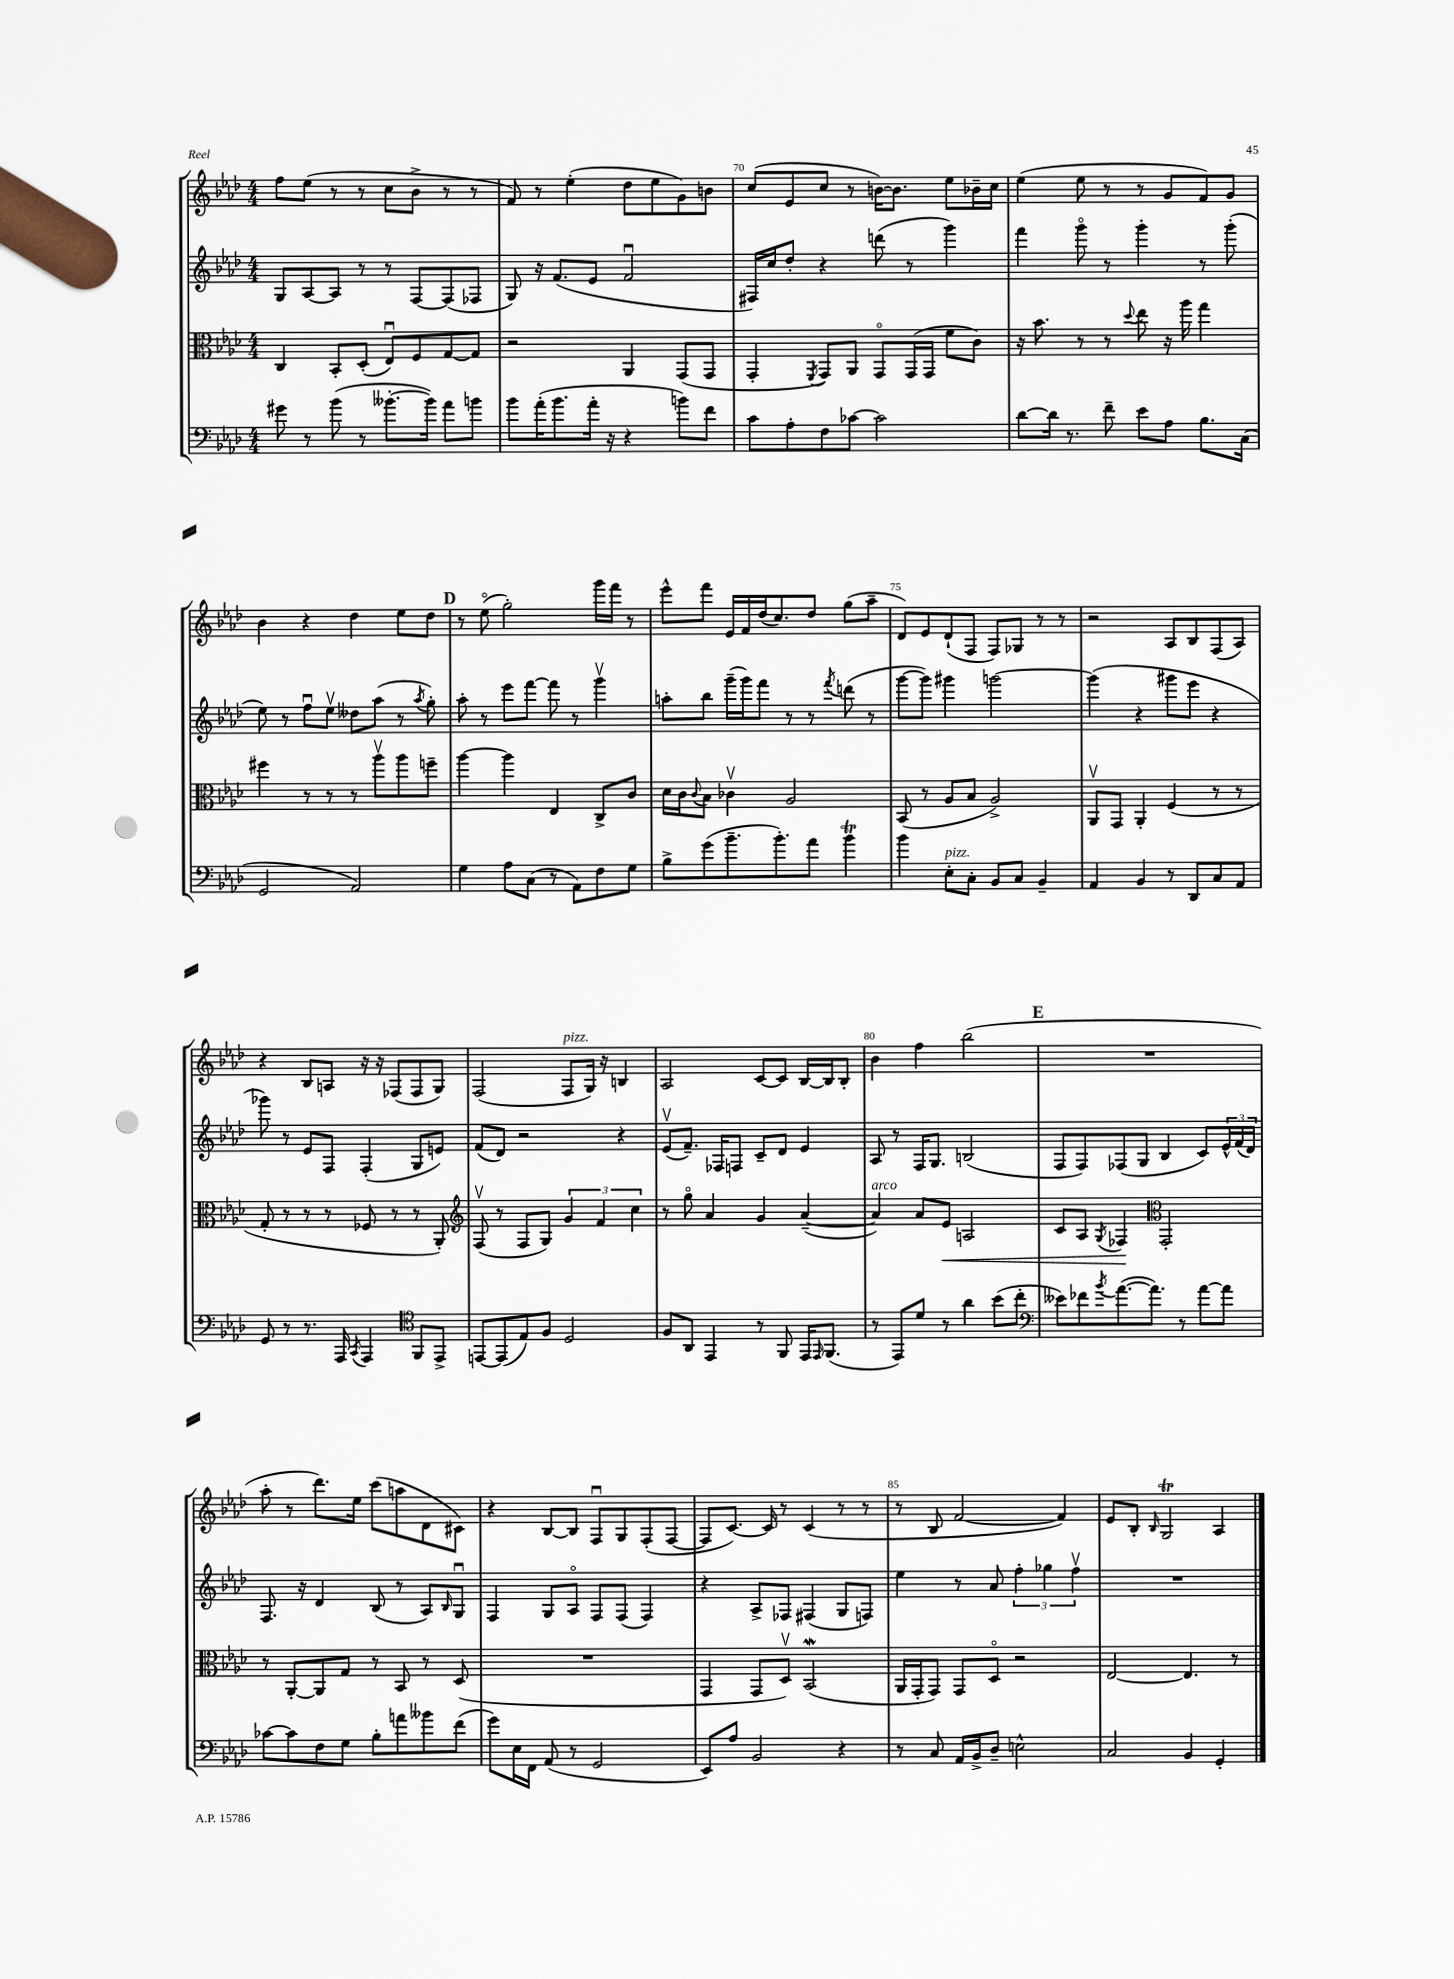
<<
\new StaffGroup <<
\new Staff = "s0" {
    \clef treble \key aes \major \numericTimeSignature \time 4/4
    f''8 ees''8( r8 r8 c''8 bes'8-> r8 r8 |
    f'8) r8 ees''4-.( des''8 ees''8 g'8) b'8 |
    c''8( ees'8 c''8 r8 b'16~) b'8. ees''8 bes'16-- c''16 |
    ees''4( ees''8 r8 r8 g'8 f'8) g'8 |
    bes'4 r4 des''4 ees''8 des''8 |
    \mark \markup { \bold "D" } r8 ees''8\flageolet( g''2-.) g'''16 f'''16 r8 |
    ees'''8-^ f'''8 ees'16 f'16 des''16( c''8.) des''8 g''8( aes''8-- |
    des'8) ees'8 des'8-!( f8 f8) ges8 r8 r8 |
    r2 aes8 bes8 f8( aes8) |
    r4 bes8 a8 r16 r16 fes8( fes8 g8) |
    f2( f8^\markup { \italic "pizz." } g16) r16 b4 |
    aes2 c'8~ c'8 bes16~ bes16 bes8-. |
    bes'4 f''4 bes''2( |
    \mark \markup { \bold "E" } R1 |
    aes''8-. r8 des'''8.) ees''16 c'''8( a''8 des'8 cis'8) |
    r4 bes8~ bes8 f8\downbow g8 f8-.( f8~ |
    f8 c'8.~) c'16 r8 c'4( r8 r8 |
    r8 bes8 f'2~ f'4) |
    ees'8 bes8-. \grace { bes16 } g2\trill aes4 \bar "|." |
}
\new Staff = "s1" {
    \clef treble \key aes \major \numericTimeSignature \time 4/4
    g8 aes8~ aes8 r8 r8 f8~ f8( fes8 |
    g8) r16 f'8.( ees'8 f'2\downbow |
    fis16) c''16 des''8-. r4 d'''8( r8 g'''4) |
    f'''4 g'''8\flageolet r8 g'''4-. r8 g'''8-.( |
    ees''8) r8 f''8\downbow ees''8\upbow deses''8 aes''8( r8 \acciaccatura { aes''8 } g''8-.) |
    \mark \markup { \bold "D" } aes''8-. r8 ees'''8 f'''8~ f'''8 r8 g'''4\upbow |
    a''8-. bes''8 g'''16--( g'''16) f'''8 r8 r8 \acciaccatura { f'''8 } d'''8( r8 |
    g'''8~ g'''8) gis'''4 g'''2~ |
    g'''4( r4 gis'''8 ees'''8 r4 |
    ges'''8) r8 ees'8 f8 f4-.( g8 e'8) |
    f'8( des'8) r2 r4 |
    ees'8\upbow( f'8.--) fes16 f8 c'8-- des'8 ees'4 |
    aes8 r8 f16 g8. b2( |
    \mark \markup { \bold "E" } f8 f8) fes8( g8 bes4 c'8) \tuplet 3/2 { ees'16-^ f'16( des'16) } |
    f8. r16 des'4 bes8( r8 aes8) \grace { bes16 } g8\downbow |
    f4 g8 aes8\flageolet f8 f8( f4) |
    r4 aes8-> fes8 fis4( g8 f8) |
    ees''4 r8 aes'8 \tuplet 3/2 { f''4-. ges''4 f''4\upbow } |
    R1 \bar "|." |
}
\new Staff = "s2" {
    \clef alto \key aes \major \numericTimeSignature \time 4/4
    c4 bes,8-. des8-.( ees8\downbow) f8 g8~ g8 |
    r2 aes,4 g,8( g,8 |
    g,4-. \acciaccatura { f,8 } g,8) aes,8 g,8\flageolet g,16( g,16 f'8 c'8) |
    r16 bes'8. r8 r8 \appoggiatura { des''8 } ees''8 r16 aes''16 g''4 |
    fis''4 r8 r8 r8 aes''8\upbow aes''8 f''8-- |
    \mark \markup { \bold "D" } aes''4~ aes''4 ees4 c8-> c'8 |
    des'16 c'16 \appoggiatura { c'8 } bes8 ces'4\upbow aes2 |
    bes,8( r8 aes8 bes8 aes2->) |
    aes,8\upbow g,8 aes,4-. f4( r8 r8 |
    g8-. r8 r8 r8 fes8 r8 r8 aes,8-.) |
    \clef treble f8\upbow( r8 f8 g8) \tuplet 3/2 { g'4 f'4 c''4 } |
    r8 g''8\flageolet aes'4 g'4 aes'4~--( |
    aes'4^\markup { \italic "arco" }) aes'8 ees'8\< a2 |
    \mark \markup { \bold "E" } c'8 aes8 \acciaccatura { g8 } fes4\! \clef alto g,2-. |
    r8 aes,8~-. aes,8 g8 r8 bes,8 r8 des8( |
    R1 |
    g,4 g,8 des8\upbow) bes,2\mordent( |
    aes,16 g,16-. g,8) g,8 des8\flageolet r2 |
    ees2~ ees4. r8 \bar "|." |
}
\new Staff = "s3" {
    \clef bass \key aes \major \numericTimeSignature \time 4/4
    gis'8 r8 bes'8( r8 beses'8.~-. beses'16) aes'8 b'8 |
    bes'8 aes'16-.( bes'8. aes'16-. r16 r4 b'8) f'8 |
    c'8 aes8-. f8 ces'8~ ces'2 |
    des'8~ des'16 r8. f'8-- ees'8 aes8 bes8. c16( |
    g,2 aes,2) |
    \mark \markup { \bold "D" } g4 aes8 c8( r8 aes,8) f8 g8 |
    bes8-> g'8( bes'8.-- bes'8.-.) aes'8 bes'4\trill |
    bes'4 ees8-.^\markup { \italic "pizz." } c8-. bes,8 c8 bes,4-- |
    aes,4 bes,4 r8 des,8 c8 aes,8 |
    g,8 r8 r8. aes,,16 \acciaccatura { c,8 } aes,,4 \clef tenor f,8 ees,8-> |
    e,8~ e,8( ees8) f8 des2 |
    f8 aes,8 ees,4 r8 f,8 ees,16 \grace { ees,16 } f,8.( |
    r8 ees,8) des'8 r8 aes'4 bes'8( c''8-. |
    \mark \markup { \bold "E" } \clef bass eeses'8) fes'8 \acciaccatura { bes'8 } aes'8.~( aes'8.) r8 aes'8~ aes'8 |
    ces'8~ ces'8 f8 g8 bes8-. a'8 beses'8 f'8( |
    g'8) ees16 f,16 aes,8( r8 g,2 |
    ees,8) aes8 bes,2 r4 |
    r8 c8 aes,16 bes,16-> des8-- e2-^ |
    c2 bes,4 g,4-. \bar "|." |
}
>>
>>
\layout { \context { \Score currentBarNumber = #68 \override BarNumber.break-visibility = ##(#f #t #t) barNumberVisibility = #(every-nth-bar-number-visible 5) } }
